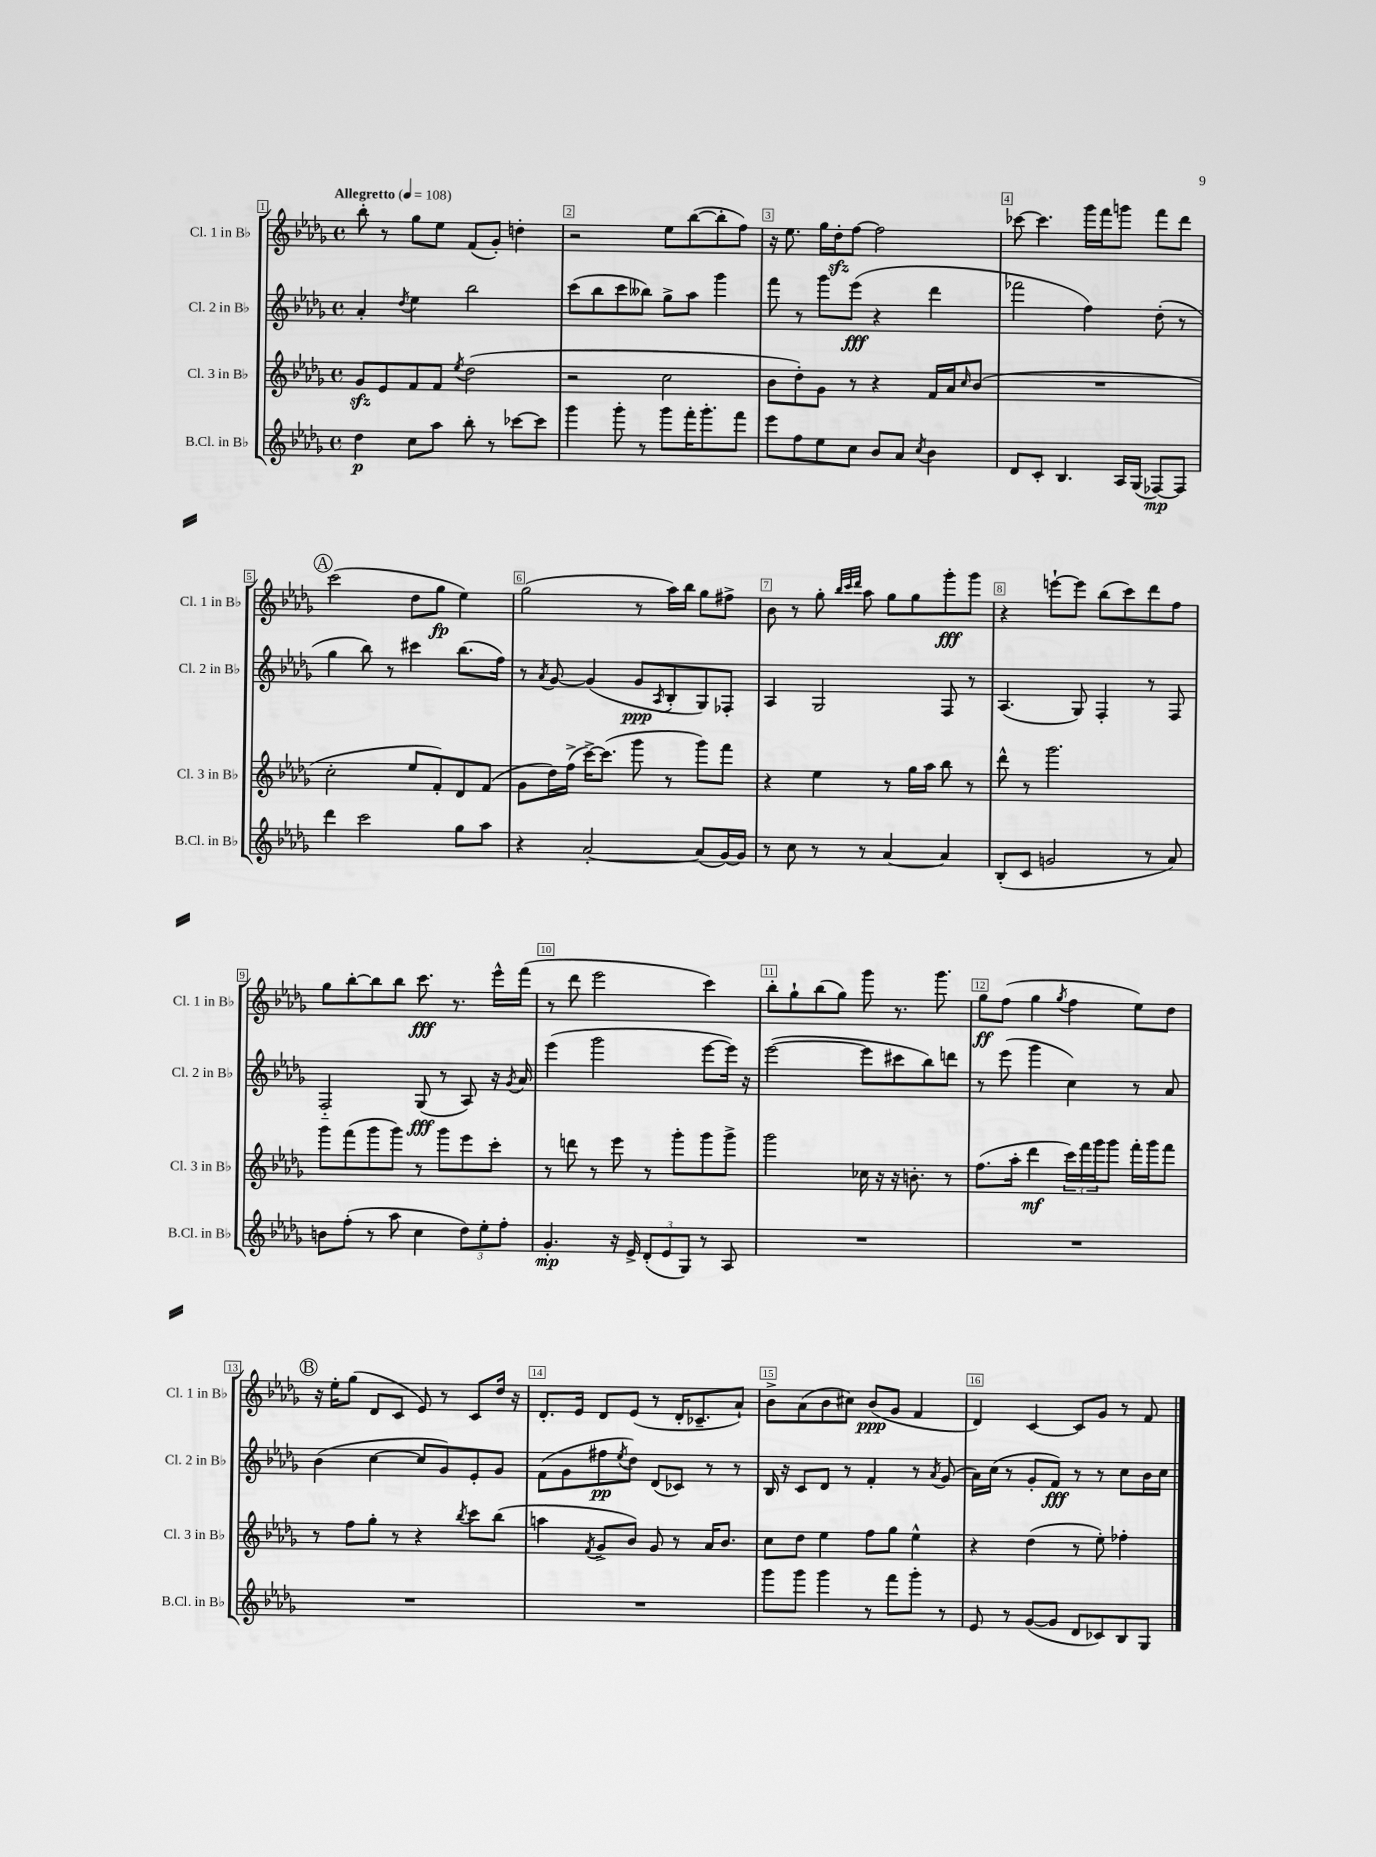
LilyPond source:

<<
\new StaffGroup <<
\new Staff = "s0" \with { instrumentName = "Cl. 1 in Bb" shortInstrumentName = "Cl. 1 in Bb" } {
    \clef treble \key des \major \defaultTimeSignature \time 4/4 \tempo "Allegretto" 4 = 108
    bes''8-. r8 ges''8 ees''8 f'8( ges'8-.) d''4-. |
    r2 ees''8 bes''8~( bes''8-. f''8) |
    r16 ees''8. ges''16 des''16-.\sfz f''8~ f''2 |
    ces'''8~ ces'''4. ges'''16 f'''16 g'''8 f'''8 des'''8 |
    \mark \markup { \circle "A" } c'''2( des''8 ges''8\fp ees''4) |
    ges''2( r8 aes''16) bes''16 ges''8 fis''8-> |
    bes'8 r8 ges''8-. \grace { bes''32 c'''32 des'''32 } aes''8 ges''8 ges''8 ges'''8-.\fff ges'''8 |
    r4 e'''8~-! e'''8 bes''8( c'''8) des'''8 f''8 |
    ges''8 bes''8~-. bes''8 bes''8 c'''8.\fff r8. ees'''16-^ f'''16( |
    r8 des'''8 ees'''2 c'''4) |
    bes''8-. ges''8-! bes''8( ges''8) ges'''8 r8. ges'''8. |
    ges''8\ff f''8( ges''4 \acciaccatura { ges''8 } f''4 ees''8) des''8 |
    \mark \markup { \circle "B" } r16 ees''16-. ges''8( des'8 c'8 ees'8) r8 c'8 des''16 r16 |
    des'8.-. ees'16 des'8 ees'8( r8 des'16-. ces'8.-- aes'8-!) |
    bes'8-> aes'8( bes'8 cis''8) bes'8\ppp( ges'8 f'4 |
    des'4) c'4~ c'8 ges'8 r8 f'8 \bar "|." |
}
\new Staff = "s1" \with { instrumentName = "Cl. 2 in Bb" shortInstrumentName = "Cl. 2 in Bb" } {
    \clef treble \key des \major \defaultTimeSignature \time 4/4
    aes'4-. \acciaccatura { des''8 } ees''4 bes''2 |
    c'''8( bes''8 c'''8 beses''8) ges''8-> aes''8 ges'''4 |
    f'''8 r8 ges'''8 ees'''8\fff( r4 des'''4 |
    fes'''2 f''4) des''8-.( r8 |
    \mark \markup { \circle "A" } ges''4 bes''8) r8 cis'''4 bes''8.( f''16) |
    r8 \acciaccatura { aes'8 } ges'8~ ges'4( ges'8\ppp \acciaccatura { aes8 } bes8-. ges8) fes8-. |
    aes4 ges2 f8 r8 |
    aes4.( ges8) f4-. r8 f8 |
    f2-_ ges8\fff( r8 aes8) r16 \acciaccatura { ges'8 } aes'16 |
    ees'''4( ges'''2 ees'''8~ ees'''16) r16 |
    ees'''2~( ees'''8 cis'''8 bes''8) d'''8 |
    r8 ees'''8( ges'''4 c''4) r8 aes'8 |
    \mark \markup { \circle "B" } bes'4( c''4~ c''8 ges'8) ees'8-. ges'8 |
    f'8( ges'8 fis''8\pp \acciaccatura { ees''8 } des''8) des'8( ces'8) r8 r8 |
    bes16 r16 c'8 des'8 r8 f'4-. r8 \acciaccatura { aes'8 } ges'8( |
    aes'16) c''16( r8 ges'8-. f'8\fff) r8 r8 c''8 bes'16 c''16 \bar "|." |
}
\new Staff = "s2" \with { instrumentName = "Cl. 3 in Bb" shortInstrumentName = "Cl. 3 in Bb" } {
    \clef treble \key des \major \defaultTimeSignature \time 4/4
    ges'8\sfz ees'8 f'8 f'8 \acciaccatura { ees''8 } des''2( |
    r2 c''2 |
    bes'8 des''8-.) ges'8 r8 r4 f'16 aes'16 \grace { c''16 } bes'8( |
    R1 |
    \mark \markup { \circle "A" } c''2-. ees''8 f'8-.) des'8 f'8( |
    ges'8 des''16) f''16->( c'''16~->) c'''8.( ges'''8 r8 ges'''8) f'''8 |
    r4 ees''4 r8 ges''16 aes''16 bes''8 r8 |
    des'''8-^ r8 ges'''2. |
    ges'''8 f'''8( ges'''8 ges'''8) r8 ges'''8 ees'''8 c'''8-. |
    r8 d'''8 r8 ees'''8 r8 ges'''8-. ges'''8 ges'''8-> |
    ges'''2 ces''16 r16 r16 b'8.-. r8 |
    f''8.( aes''16-. des'''4\mf \tuplet 3/2 { c'''16) f'''16 ges'''16 } ges'''8 f'''16-. ges'''16 f'''8 |
    \mark \markup { \circle "B" } r8 f''8 ges''8-. r8 r4 \acciaccatura { bes''8 } c'''8 bes''8( |
    a''4 \acciaccatura { f'8 } ges'8-> bes'8) ges'8 r8 aes'16 bes'8. |
    c''8 des''8 ees''4 f''8 ges''8 ees''4-^ |
    r4 des''4( r8 ees''8-.) fes''4-. \bar "|." |
}
\new Staff = "s3" \with { instrumentName = "B.Cl. in Bb" shortInstrumentName = "B.Cl. in Bb" } {
    \clef treble \key des \major \defaultTimeSignature \time 4/4
    des''4\p c''8 aes''8 bes''8-. r8 ces'''8~ ces'''8 |
    ges'''4 ges'''8-. r8 ges'''8 f'''16-. ges'''8.-. f'''8 |
    ees'''8 f''8 ees''8 c''8 bes'8 aes'8 \acciaccatura { c''8 } bes'4 |
    des'8 c'8-. bes4. aes16 ges16( fes8~\mp) fes8 |
    \mark \markup { \circle "A" } des'''4 c'''2 ges''8 aes''8 |
    r4 aes'2~-. aes'8( ges'16~) ges'16 |
    r8 c''8 r8 r8 aes'4~ aes'4 |
    bes8-.( c'8 g'2 r8 aes'8) |
    b'8 f''8-.( r8 aes''8 c''4 \tuplet 3/2 { des''8) ees''8-. f''8-. } |
    ges'4.-.\mp r16 ees'16-> \tuplet 3/2 { des'8-.( ees'8 ges8) } r8 aes8 |
    R1 |
    R1 |
    \mark \markup { \circle "B" } R1 |
    R1 |
    ges'''8 ges'''8 ges'''4 r8 f'''8 ges'''8-. r8 |
    ees'8 r8 ges'8~( ges'8 des'8 ces'8) bes8 ges8 \bar "|." |
}
>>
>>
\layout { \context { \Score \override BarNumber.break-visibility = ##(#f #t #t) barNumberVisibility = #all-bar-numbers-visible \override BarNumber.stencil = #(make-stencil-boxer 0.1 0.3 ly:text-interface::print) } }
